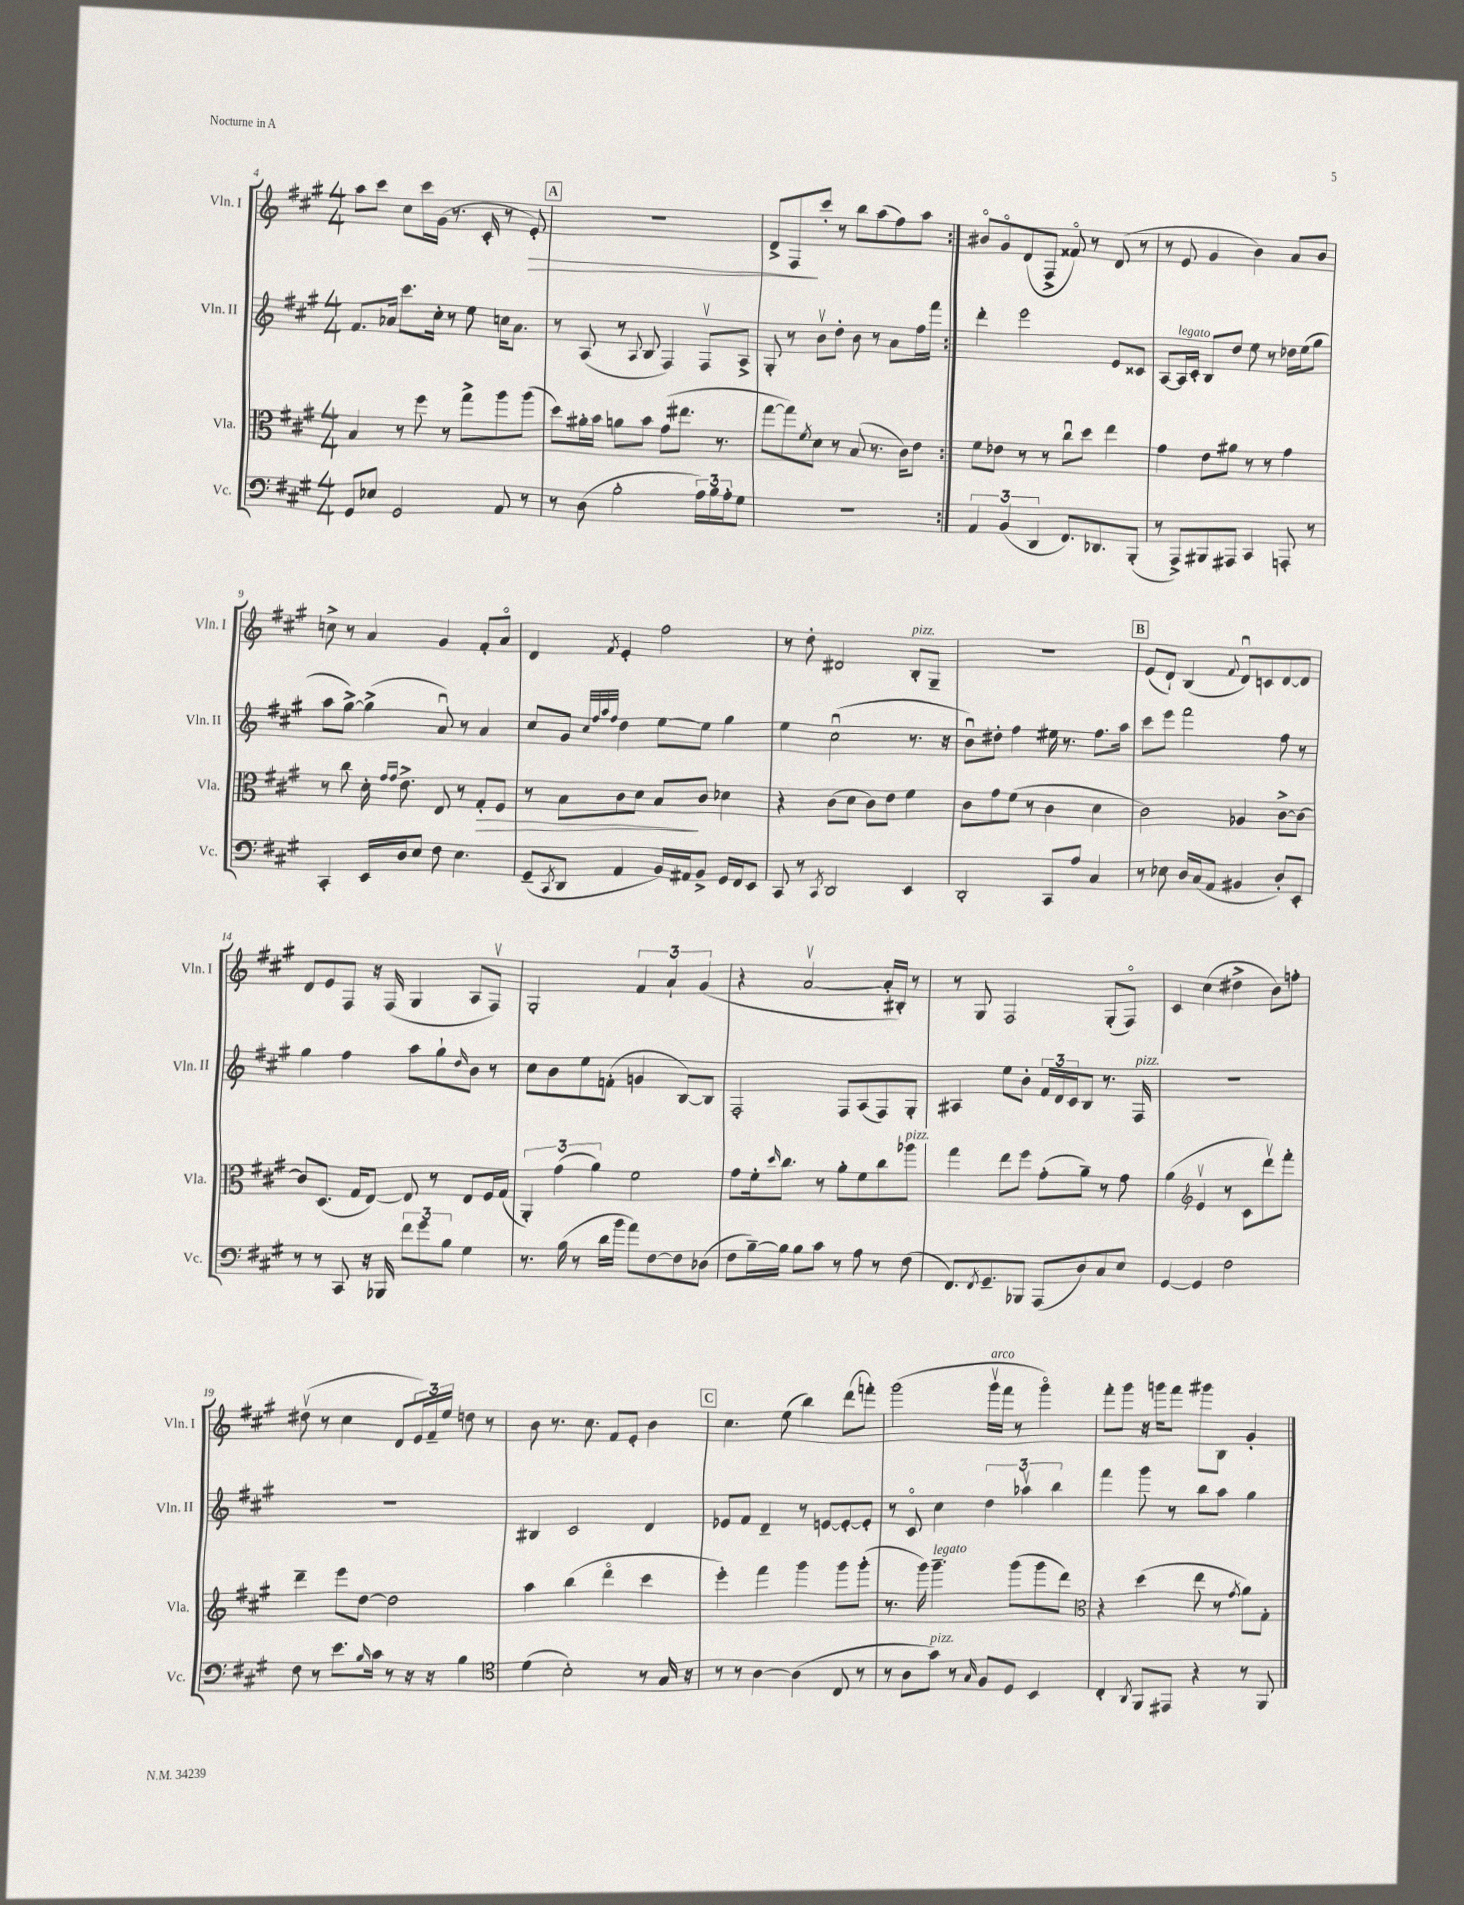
<<
\new StaffGroup <<
\new Staff = "s0" \with { instrumentName = "Vln. I" shortInstrumentName = "Vln. I" } {
    \clef treble \key a \major \numericTimeSignature \time 4/4
    \repeat volta 2 { a''8 cis'''8 cis''8 cis'''16 gis'16( r8. cis'16-. r8 e'8-.\>) |
    \mark \markup { \box "A" } R1 |
    d'8-> fis8\! cis'''8-. r8 b''8 a''8( fis''8) a''8 | }
    bis'8\flageolet gis'8\flageolet d'8( fis8-> fisis'8\flageolet) r8 d'8( r8 |
    r8 e'8 gis'4 b'4) a'8 b'8 |
    c''8-> r8 a'4 gis'4 fis'8-. a'8\flageolet |
    d'4 \acciaccatura { fis'8 } e'4-. fis''2 |
    r8 d''8-. dis'2 b8-.^\markup { \italic "pizz." } gis8-- |
    R1 |
    \mark \markup { \box "B" } e'8( d'8-!) b4( \appoggiatura { fis'8 } d'8\downbow) c'8 d'8~ d'8 |
    d'8 e'8 fis8 r16 fis16( gis4 a8 fis8\upbow) |
    gis2-. \tuplet 3/2 { fis'4 a'4-! gis'4( } |
    r4 a'2~\upbow a'16-. bis16-.) r8 |
    r8 gis8 fis2 gis8-.( fis8\flageolet) |
    cis'4 cis''4( dis''4-> b'8) f''8-. |
    dis''8\upbow( r8 cis''4 d'8 \tuplet 3/2 { e'16) fis'16-- e''16 } d''8 r8 |
    b'8 r8. cis''8. fis'8 e'8-. b'4 |
    \mark \markup { \box "C" } cis''4. e''8( b''4) d'''8( f'''8-.) |
    gis'''2( gis'''16\upbow^\markup { \italic "arco" } fis'''16 r8 gis'''4\flageolet) |
    fis'''8-. gis'''8 r16 g'''16 fis'''8 gis'''8 b8 gis'4-. \bar "|." |
}
\new Staff = "s1" \with { instrumentName = "Vln. II" shortInstrumentName = "Vln. II" } {
    \clef treble \key a \major \numericTimeSignature \time 4/4
    \repeat volta 2 { fis'8. aes'16 cis'''8. cis''16-. r8 e''8 c''16 aes'8. |
    \mark \markup { \box "A" } r8 a8( r8 \appoggiatura { a8 } b8 fis4) fis8\upbow a8-> |
    gis8-. r8 b'8\upbow d''8-. b'8 r8 a'8 fis''16 fis'''16 | }
    d'''4-. e'''2 e'8 cisis'8 |
    a8~ a16^\markup { \italic "legato" } cis'16-. b8 d''8 e''8 r8 des''16 e''16( gis''8 |
    a''8 gis''8~->) gis''4->( a'8\downbow) r8 a'4 |
    cis''8 gis'8 \grace { cis''32 fis''32 a''32 fis''32 } d''4 e''8~ e''8 gis''4 |
    e''4 cis''2\downbow( r8. r16 |
    b'8\downbow) dis''8-. fis''4 eis''16 r8. fis''8. a''16 |
    \mark \markup { \box "B" } cis'''8 e'''8 fis'''2 fis''8 r8 |
    gis''4 fis''4 a''8 gis''8-! \grace { d''16 } b'8 r8 |
    cis''8 b'8 e''8 f'8-.( g'4 b8~) b8 |
    fis2-. fis8 a8( fis8) gis8-. |
    ais4 e''8 b'8-. \tuplet 3/2 { fis'16 d'16 cis'16 } b8 r8. fis16^\markup { \italic "pizz." } |
    R1 |
    R1 |
    bis4 cis'2 d'4 |
    \mark \markup { \box "C" } ees'8 fis'8 d'4-- r8 e'8~ e'8~-. e'8-. |
    r8 cis'8\flageolet cis''4 \tuplet 3/2 { d''4 aes''4\upbow b''4 } |
    fis'''4 gis'''8 r8 b''8 a''8 gis''4 \bar "|." |
}
\new Staff = "s2" \with { instrumentName = "Vla." shortInstrumentName = "Vla." } {
    \clef alto \key a \major \numericTimeSignature \time 4/4
    \repeat volta 2 { b4 r8 fis''8 r8 gis''8-> a''8 a''8( |
    \mark \markup { \box "A" } d''8) ais'16-. b'16 a'8 b'8 gis'8( eis''8. r8. |
    gis''8~ gis''8) \acciaccatura { fis'8 } d'8 r8 b8( r8. cis'16) e'8 | }
    fis'8 ees'8 r8 r8 cis''8\downbow d''8 e''4 |
    gis'4 e'8 ais'8 r8 r8 gis'4 |
    r8 cis''8 d'16-. \grace { gis'16 gis'16 } e'8.-> e8 r8 gis8-.\> fis8 |
    r8 b8 cis'8 d'8 b8\! cis'8 des'4 |
    r4 cis'8( d'8 cis'8) e'8 fis'4 |
    cis'8 gis'8 fis'8( r8 cis'4 d'4 |
    \mark \markup { \box "B" } cis'2) aes4 cis'8~-> cis'8~ |
    cis'8 d8.( gis16 e8~) e8 r8 e8 fis16 gis16( |
    \tuplet 3/2 { a,4-.) gis'4( a'4) } fis'2 |
    gis'8 fis'16-. \grace { d''16 } cis''8. r8 a'8-. fis'8 cis''8 aes''8^\markup { \italic "pizz." } |
    gis''4 e''8 fis''8 gis'8-.( a'8--) r8 gis'8 |
    a'4( \clef treble e'4\upbow r8 cis'8 d'''8\upbow) fis'''8-. |
    d'''4-- e'''8 d''8~ d''2 |
    a''4 b''4( d'''4\flageolet cis'''4 |
    \mark \markup { \box "C" } e'''4-.) fis'''4 gis'''4 gis'''8 gis'''8-.( |
    r8. gis'''16) gis'''4.--^\markup { \italic "legato" } gis'''8( gis'''8 d'''8) |
    \clef alto r4 d''4( e''8 r8 \acciaccatura { gis'8 } a'8) gis8-. \bar "|." |
}
\new Staff = "s3" \with { instrumentName = "Vc." shortInstrumentName = "Vc." } {
    \clef bass \key a \major \numericTimeSignature \time 4/4
    \repeat volta 2 { gis,8 ees8 gis,2 a,8 r8 |
    \mark \markup { \box "A" } r8 d8( b2-. \tuplet 3/2 { a16) b16 a16-. } gis8 |
    R1 | }
    \tuplet 3/2 { a,4 b,4( d,4 } fis,8.) des,8. b,,8-.( |
    r8 a,,8->) bis,,8 ais,,8 cis,4 a,,8-. r8 |
    cis,4-. e,16 d16 e8 fis8 e4. |
    gis,8--( \acciaccatura { cis,8 } d,8 a,4 b,16) ais,16 b,8-> gis,16 fis,16 e,8 |
    cis,8 r8 \acciaccatura { cis,8 } d,2 e,4 |
    d,2-. cis,8 a8 cis4 |
    \mark \markup { \box "B" } r8 ees8 d16 cis16( a,8 bis,4 d8-.) e,8-. |
    r8 r8 cis,8 r16 bes,,16 \tuplet 3/2 { fis'8 gis'8 b8 } gis4 |
    r8. b16( r8 d'16 b'16 a'8) fis8~ fis8 des8( |
    fis8 b16~--) b16 b8 cis'8 r8 a8 r8 fis8( |
    fis,8.) \acciaccatura { fis,8 } gis,8.-- bes,,8 a,,8( d8) cis8 e8 |
    gis,4~ gis,4 fis2 |
    fis8 r8 e'8. \grace { b16 } cis'16 r8 r16 r16 b4 |
    \clef tenor d'4( b2-.) r8 gis16 r16 |
    \mark \markup { \box "C" } r8 r8 a4~ a4( cis8 r8 |
    r8 a8 gis'8^\markup { \italic "pizz." }) r8 \grace { gis16 } fis8 d8 b,4 |
    cis4-. \acciaccatura { a,8 } fis,8 eis,8 r4 r8 fis,8 \bar "|." |
}
>>
>>
\layout { \context { \Score currentBarNumber = #4 } }
